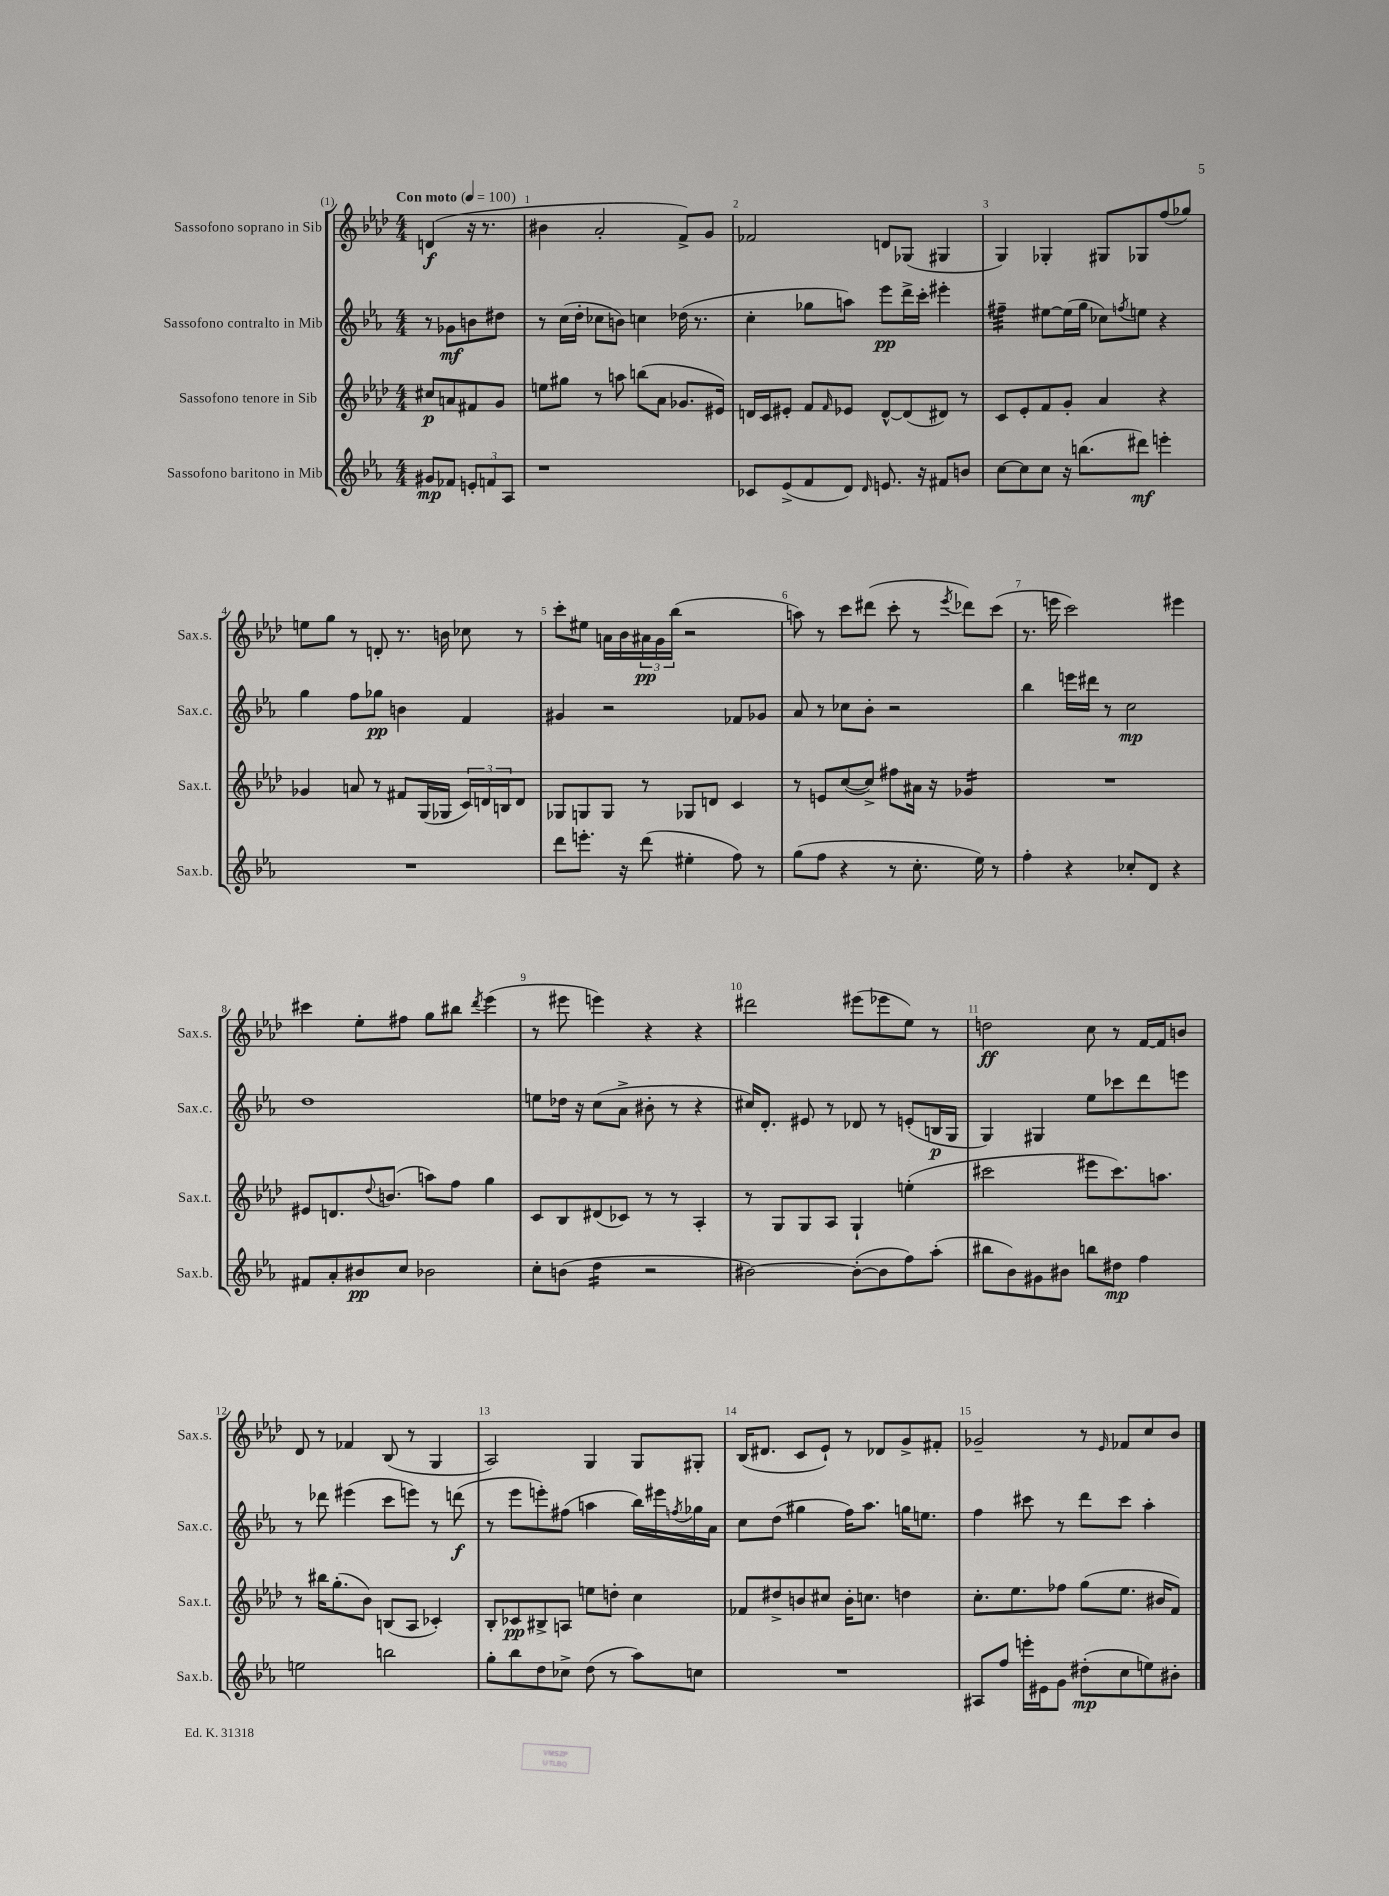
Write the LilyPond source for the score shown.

<<
\new StaffGroup <<
\new Staff = "s0" \with { instrumentName = "Sassofono soprano in Sib" shortInstrumentName = "Sax.s." } {
    \clef treble \key aes \major \numericTimeSignature \time 4/4 \partial 2 \tempo "Con moto" 4 = 100
    d'4\f( r16 r8. |
    bis'4 aes'2-. f'8->) g'8 |
    fes'2 d'8 ges8( gis4 |
    g4) ges4-. gis8 ges8 f''8( ges''8) |
    e''8 g''8 r8 d'8-. r8. b'16 ces''8 r8 |
    c'''8-. eis''8 a'16 bes'16 \tuplet 3/2 { ais'16\pp g'16 bes''16( } r2 |
    a''8) r8 c'''8 dis'''8( c'''8-. r8 \acciaccatura { ees'''8 } des'''8) c'''8( |
    r8. e'''16 c'''2) eis'''4 |
    cis'''4 ees''8-. fis''8 g''8 bis''8 \acciaccatura { des'''8 } ees'''4( |
    r8 eis'''8 e'''4) r4 r4 |
    dis'''2 eis'''8( ees'''8 ees''8) r8 |
    d''2\ff c''8 r8 f'16~ f'16 b'8 |
    des'8 r8 fes'4 bes8( r8 g4 |
    aes2) g4 g8 gis8-. |
    bes16( dis'8. c'8 ees'8-!) r8 des'8 g'8-> fis'8-. |
    ges'2-- r8 \grace { ees'16 } fes'8 c''8 bes'8 \bar "|." |
}
\new Staff = "s1" \with { instrumentName = "Sassofono contralto in Mib" shortInstrumentName = "Sax.c." } {
    \clef treble \key ees \major \numericTimeSignature \time 4/4 \partial 2
    r8 ges'8\mf b'8 dis''8 |
    r8 c''16( d''16-. ces''8 b'8) c''4 des''16( r8. |
    c''4-. ges''8 a''8) ees'''8\pp d'''16-> c'''16-. eis'''4-. |
    fis''4:32-- eis''8~ eis''16( g''16 ces''8) \acciaccatura { f''8 } e''8 r4 |
    g''4 f''8 ges''8\pp b'4 f'4 |
    gis'4 r2 fes'8 ges'8 |
    aes'8 r8 ces''8 bes'8-. r2 |
    bes''4 e'''16 dis'''16 r8 c''2\mp |
    d''1 |
    e''8 des''16 r16 c''8( aes'8-> bis'8-. r8 r4 |
    cis''16) d'8.-. eis'8 r8 des'8 r8 e'8-.( b16\p g16 |
    g4) gis4 ees''8 ces'''8 d'''8 e'''8 |
    r8 des'''8 eis'''4( c'''8 e'''8) r8 d'''8\f( |
    r8 ees'''8 e'''8-.) fis''8( a''4 bes''16) eis'''16 \acciaccatura { f''8 } ges''16 aes'16 |
    c''8 d''8( gis''4 f''16) aes''8. g''16 e''8. |
    f''4 cis'''8 r8 d'''8 cis'''8 aes''4-. \bar "|." |
}
\new Staff = "s2" \with { instrumentName = "Sassofono tenore in Sib" shortInstrumentName = "Sax.t." } {
    \clef treble \key aes \major \numericTimeSignature \time 4/4 \partial 2
    cis''8\p a'8 fis'8 g'8 |
    e''8 gis''8 r8 a''8 b''8( aes'8 ges'8. eis'16) |
    d'16 c'16 eis'8-. f'8 \grace { f'16 } ees'8 d'8~-^ d'8( dis'8) r8 |
    c'8 ees'8-. f'8 g'8-. aes'4 r4 |
    ges'4 a'8 r8 fis'8 g16( ges16 \tuplet 3/2 { c'16) d'16 b16 } d'8 |
    ges8 g8 g8 r8 ges8 d'8 c'4 |
    r8 e'8 c''8~( c''8->) fis''8 ais'16 r16 ges'4:16 |
    R1 |
    eis'8 d'8. \appoggiatura { des''8 } b'8.( a''8) f''8 g''4 |
    c'8 bes8 dis'8( ces'8) r8 r8 aes4-. |
    r8 g8 g8 aes8 g4-! e''4-.( |
    cis'''2 eis'''8 cis'''8.) a''8. |
    r8 bis''16 g''8.-.( bes'8) b8( aes8 ces'4-.) |
    bes8-. ces'8\pp bis8-> a8 e''8 d''8-. c''4 |
    fes'8 dis''8-> b'8 cis''8 b'16-. c''8. d''4 |
    c''8.-. ees''8. fes''8 g''8( ees''8. bis'16 f'8) \bar "|." |
}
\new Staff = "s3" \with { instrumentName = "Sassofono baritono in Mib" shortInstrumentName = "Sax.b." } {
    \clef treble \key ees \major \numericTimeSignature \time 4/4 \partial 2
    gis'8\mp fes'8 \tuplet 3/2 { e'8-. f'8 aes8 } |
    r1 |
    ces'8 ees'8->( f'8 d'8) \grace { d'16 } e'8. r16 fis'8 b'8 |
    c''8~ c''8 c''8 r16 b''8.( dis'''8\mf) e'''4-. |
    R1 |
    d'''8 e'''8.-. r16 d'''8( eis''4-. f''8) r8 |
    g''8( f''8 r4 r8 c''8.-. ees''16) r8 |
    f''4-. r4 ces''8-. d'8 r4 |
    fis'8 aes'8-. bis'8\pp c''8 bes'2 |
    c''8-. b'8( d''4:16 r2 |
    bis'2~) bis'8~-.( bis'8 f''8) aes''8-.( |
    bis''8 bes'8) gis'8 bis'8 b''8 dis''8\mp f''4 |
    e''2 b''2 |
    g''8-. bes''8 d''8 ces''8-> d''8( r8 aes''8) c''8 |
    R1 |
    ais8 f''8 e'''16-. eis'16 g'8 dis''8-.\mp( c''8 e''8) bis'8-. \bar "|." |
}
>>
>>
\layout { \context { \Score \override BarNumber.break-visibility = ##(#f #t #t) barNumberVisibility = #all-bar-numbers-visible } }
